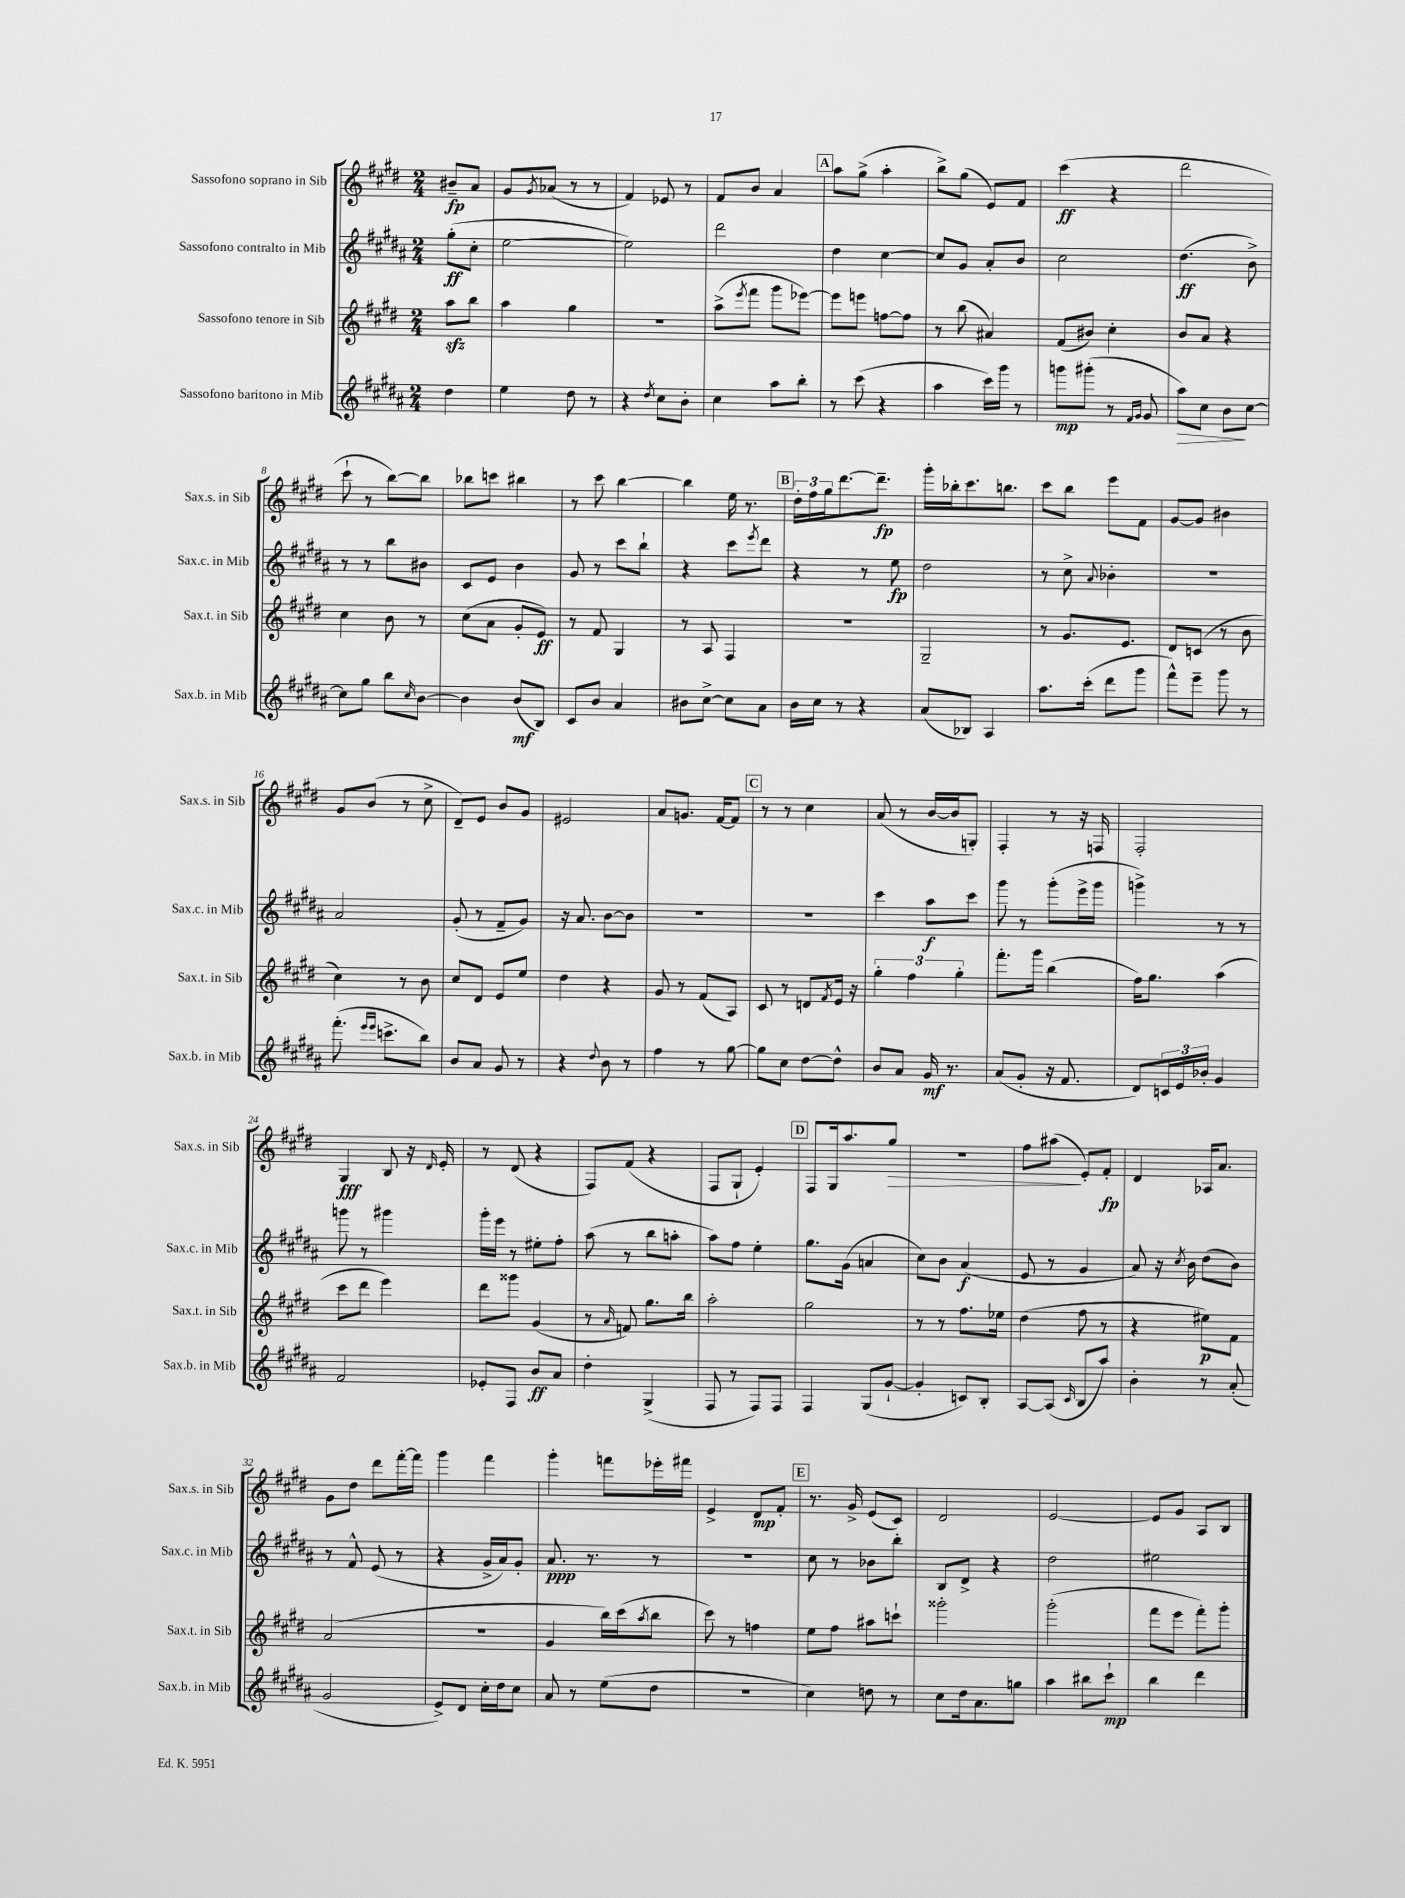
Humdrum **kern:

**kern	**kern	**kern	**kern
*staff4	*staff3	*staff2	*staff1
*clefG2	*clefG2	*clefG2	*clefG2
*k[f#c#g#d#a#]	*k[f#c#g#d#]	*k[f#c#g#d#a#]	*k[f#c#g#d#]
*M2/4	*M2/4	*M2/4	*M2/4
4dd#	8aa	(8gg#'	8b#~
.	8bb	8cc#'	8a
=	=	=	=
4ee	4aa	[2ee	8g#
.	.	.	8qg#
.	.	.	(8a-
8dd#	4gg#	.	8r
8r	.	.	8r
=	=	=	=
4r	2r	2ee])	4f#)
8qdd#	.	.	.
8cc#	.	.	8e-
8b'	.	.	8r
=	=	=	=
4cc#	(8aa^	2ddd#	8f#
.	8qeee	.	.
.	8fff#	.	8b
8aa#	8ggg#	.	4a
8bb'	[8eee-)	.	.
=	=	=	=
8r	8eee-]	4dd#	8aa
(8ccc#	8eee	.	(8gg#^
4r	[8ff	[4cc#	4aa'
.	8ff]	.	.
=	=	=	=
4aa#	8r	8cc#]	8bb^)
.	(8bb	8g#	(8gg#
16ccc#)	4a#)	8a#'	8e)
16ggg#	.	.	.
8r	.	8b	8f#
=	=	=	=
8ggg	(8f#	2cc#	(4ccc#
(8ggg#'	8b#)	.	.
8r	4cc#'	.	4r
16qqf#	.	.	.
16qqg#	.	.	.
8g#	.	.	.
=	=	=	=
8aa#)	8b	(4.dd#	2ddd#
8cc#	8a	.	.
8b	4r	.	.
[8cc#	.	8b^)	.
=	=	=	=
8cc#]	4cc#	8r	8ccc#`
8gg#	.	8r	8r
8bb	8b	8bb	[8bb)
16qqcc#	.	.	.
[8b	8r	8b#	8bb]
=	=	=	=
4b]	(8cc#	8c#	8bb-
.	8a	8e	8ccc
(8b	8g#'	4b	4bb#
8B)	8e)	.	.
=	=	=	=
8c#	8r	8g#	8r
8b	8f#	8r	8ccc#
4a#	4G#	8ccc#	[4bb
.	.	8bb`	.
=	=	=	=
8b#	8r	4r	4bb]
[8cc#^	8A	.	.
8cc#]	4F#	8ccc#	16ee
.	.	.	8.r
.	.	8qeee	.
8a#	.	8ddd#	.
=	=	=	=
16b	2r	4r	24dd#'
.	.	.	24ff#
16cc#	.	.	.
.	.	.	24gg#
8r	.	.	[8.ddd#
4r	.	8r	.
.	.	.	8.ddd#~]
.	.	8ee	.
=	=	=	=
(8a#	2G#~	2dd#	16ggg#'
.	.	.	16bb-'
8B-)	.	.	8.ccc#
4A#	.	.	.
.	.	.	8.bb
=	=	=	=
8.aa#	8r	8r	8ccc#
.	8.g#	8cc#^	8bb
(16ccc#'	.	.	.
.	.	8qqa#	.
8ddd#	.	4b-'	8eee
.	8.e	.	.
8ggg#	.	.	8f#
=	=	=	=
8fff#^^)	8d#	2r	[8g#
8eee~	(8c	.	8g#]
8ggg#	8r	.	4b#
8r	8b	.	.
=	=	=	=
(8.fff#'	4cc#)	2a#	8g#
.	.	.	(8b
16qqeee	.	.	.
16qqeee	.	.	.
8.ccc^	.	.	.
.	8r	.	8r
8bb)	8b	.	8cc#^
=	=	=	=
8b	8cc#	(8g#'	8d#~)
8a#	8d#	8r	8e
8g#	8e	8f#~	8b
8r	8ee	8g#)	8g#
=	=	=	=
4r	4dd#	16r	2e#
.	.	8.a#	.
8qqdd#	.	.	.
8b	4r	[8b	.
8r	.	8b]	.
=	=	=	=
4ff#	8g#	2r	8a
.	8r	.	8.g
8r	(8f#	.	.
.	.	.	[16f#
[8gg#	8A)	.	8f#]
=	=	=	=
8gg#]	8c#	2r	8r
8cc#	8r	.	8r
[8dd#	8d	.	4cc#
.	8qf#	.	.
8dd#^^]	16e	.	.
.	16r	.	.
=	=	=	=
8b	6gg#'	4ccc#	(8a
8a#	.	.	8r
.	6ff#	.	.
16g#	.	8aa#	[16b
8.r	.	.	16b]
.	6gg#'	.	.
.	.	8ccc#	8G')
=	=	=	=
(8a#	8.fff#'	8ggg#	4F#'
8g#'	.	8r	.
.	16ggg#	.	.
16r	(4bb	(8ggg#'	8r
8.f#	.	.	.
.	.	16eee^	16r
.	.	16ggg#	16F
=	=	=	=
8d#)	16ff#)	4ggg^)	2F#'
.	8.gg#	.	.
24c	.	.	.
24e	.	.	.
24b-'	.	.	.
4g#	(4aa	8r	.
.	.	8r	.
=	=	=	=
2f#	8ccc#	8ggg	4G#
.	8ddd#	8r	.
.	4eee)	4ggg#	8B
.	.	.	16r
.	.	.	16qqd#
.	.	.	16e'
=	=	=	=
8e-'	8ddd#	16ggg#'	8r
.	.	16eee	.
8F#	8ggg##	8r	(8d#
8b	(4g#	8ee#'	4r
8a#	.	8ff#'	.
=	=	=	=
4dd#'	8r	(8aa#	8F#)
.	16qqa	.	.
.	8f)	8r	(8f#
(4G#^	8.gg#	8bb	4r
.	.	8aa'	.
.	16bb	.	.
=	=	=	=
8F#	2aa'	8aa#)	8F#
8r	.	8ff#	8G#`
8F#)	.	4ee'	4e')
8F#	.	.	.
=	=	=	=
4F#	2gg#	8.gg#	8F#
.	.	.	16G#
.	.	(16g#	8.aa
(8G#	.	4a	.
[8g#`	.	.	8gg#
=	=	=	=
4g#']	8r	8cc#)	2r
.	8r	8b	.
8c)	8.ff#	(4a#	.
8B'	.	.	.
.	16ee-	.	.
=	=	=	=
[8A#	(4dd#	8e	8ff#
(8A#]	.	8r	(8aa#
16qqc#	.	.	.
8B	8ff#	4g#	8e')
8aa#)	8r	.	8f#'
=	=	=	=
4b'	4r	8a#)	4d#
.	.	16r	.
.	.	8qcc#	.
.	.	16b	.
8r	8ee#)	(8dd#	16A-
.	.	.	8.a
(8a#'	8f#	8b)	.
=	=	=	=
2g#	(2a	8r	8g#
.	.	8f#^^	8dd#
.	.	(8e	8ddd#
.	.	8r	[16fff#'
.	.	.	16fff#]
=	=	=	=
8e^)	2r	4r	4ggg#
8d#	.	.	.
16cc#'	.	16g#^	4fff#
16dd#	.	16a#)	.
8cc#	.	8g#'	.
=	=	=	=
8a#	4g#	8.a#	4ggg#'
8r	.	.	.
.	.	8.r	.
(8ee	16bb)	.	8fff
.	(16ccc#	.	.
.	8qaa	.	.
8dd#	8bb	8r	16eee-'
.	.	.	16fff#
=	=	=	=
2r	8ccc#)	2r	4e^
.	8r	.	.
.	4ff	.	8d#
.	.	.	8f#'
=	=	=	=
4cc#)	8ee	8cc#	8.r
.	8ff#	8r	.
.	.	.	16g#^
8dd	8aa#	8b-	(8e
8r	8ccc`	8bb'	8c#)
=	=	=	=
8cc#	2ggg##'	8B	2d#
16dd#	.	8d#^	.
8.a#	.	.	.
.	.	4r	.
8gg	.	.	.
=	=	=	=
4aa#	(2ggg#'	2dd#	[2e
8bb#	.	.	.
8ccc#`	.	.	.
=	=	=	=
4bb	8fff#	2ee#	8e]
.	8eee	.	8g#
4ddd#	8fff#')	.	8A
.	8ggg#'	.	8B
==	==	==	==
*-	*-	*-	*-
